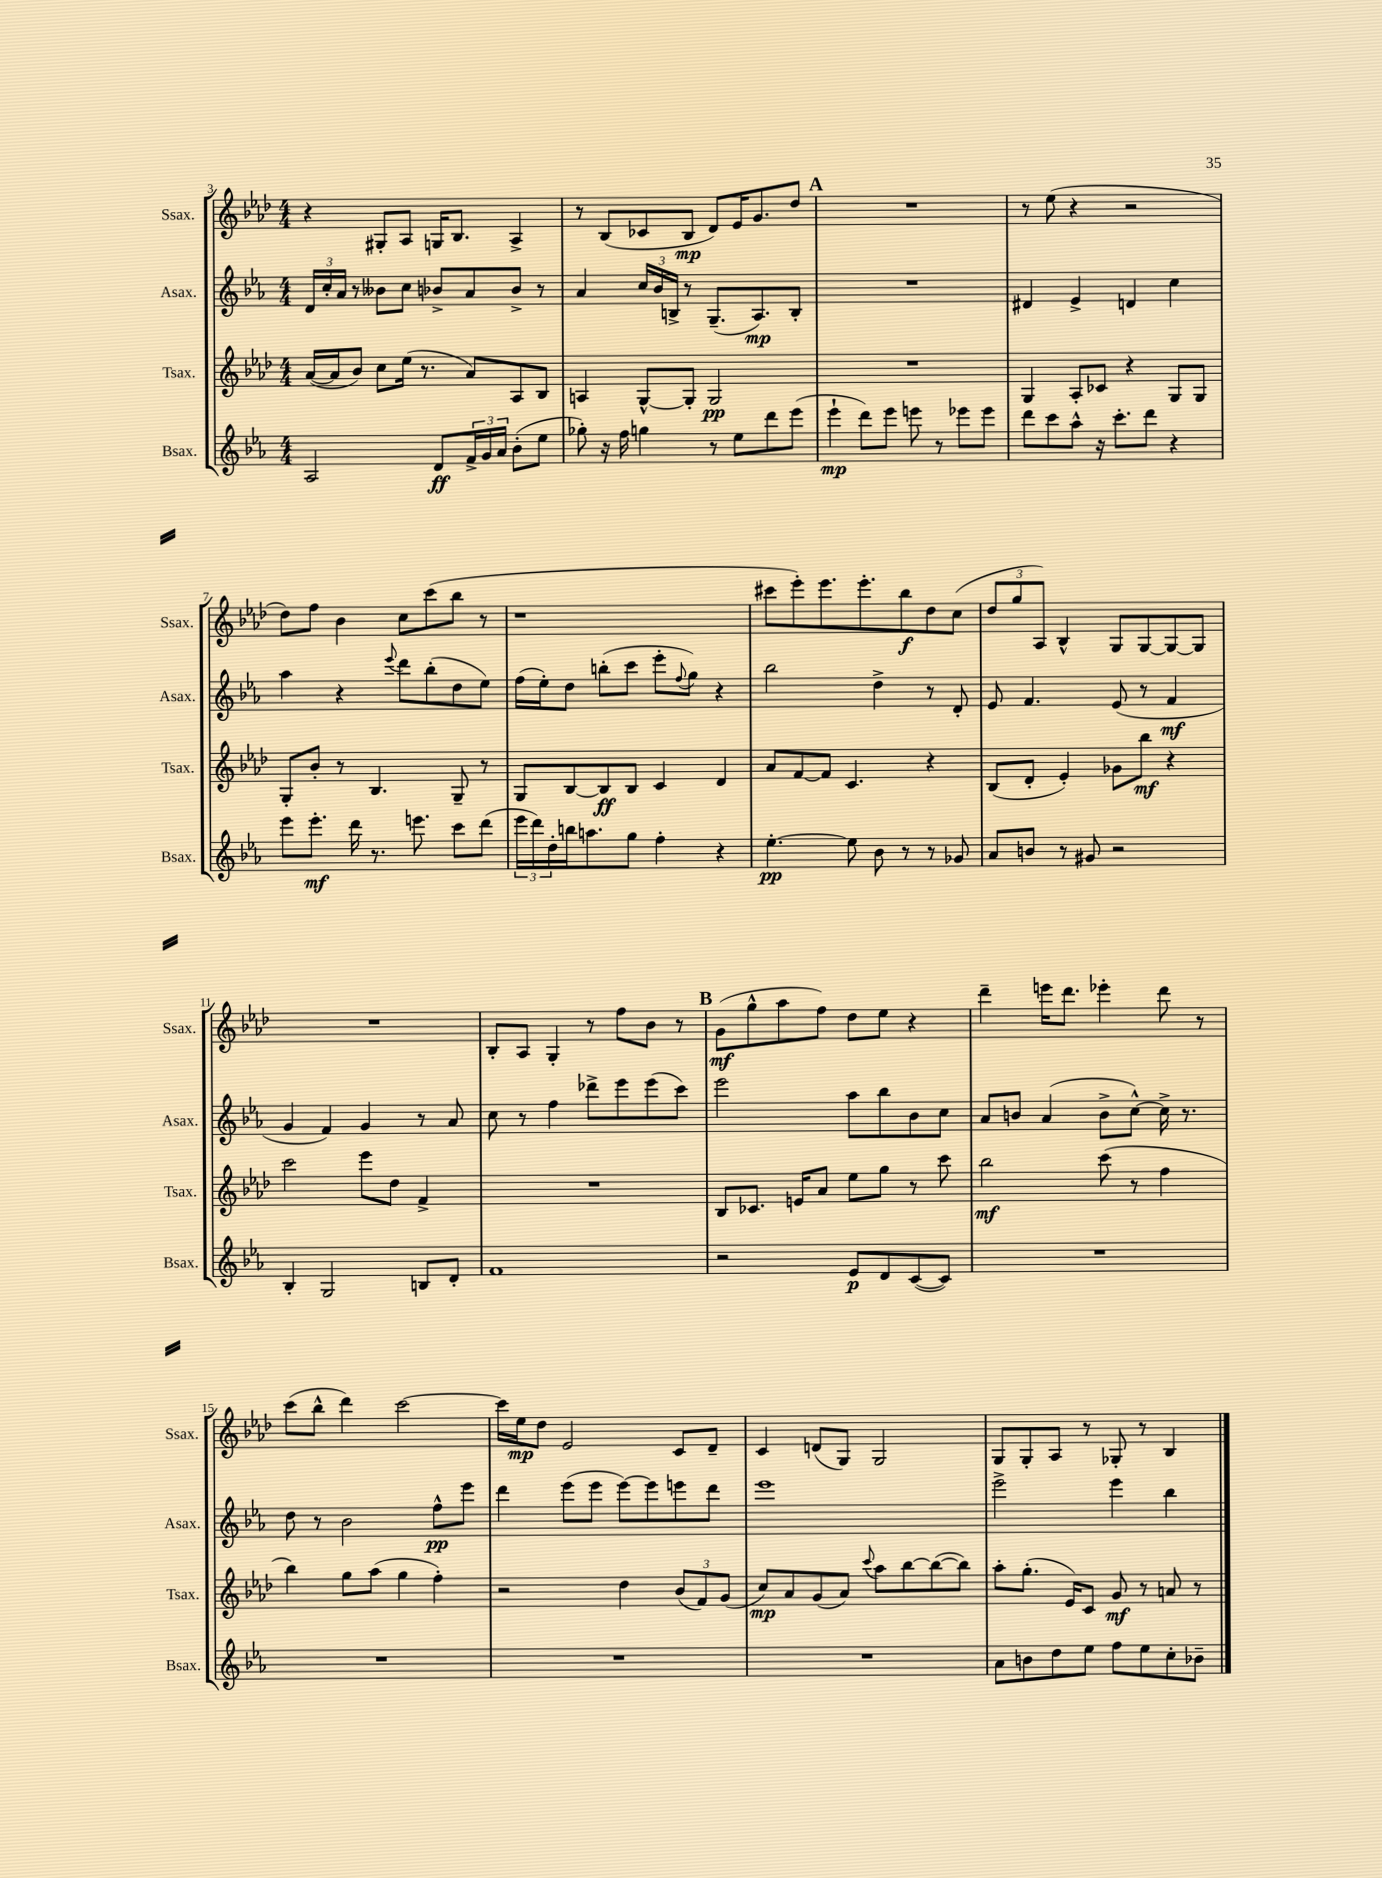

**kern	**kern	**kern	**kern
*staff4	*staff3	*staff2	*staff1
*clefG2	*clefG2	*clefG2	*clefG2
*k[b-e-a-]	*k[b-e-a-d-]	*k[b-e-a-]	*k[b-e-a-d-]
*M4/4	*M4/4	*M4/4	*M4/4
2A-/	([16a-/LL	24d/LL	4r
.	.	24cc'/	.
.	16a-/]J	.	.
.	.	24a-/JJ	.
.	8b-/J)	8r	.
.	8cc\L	8b--\L	8G#'/L
.	(16ee-\Jk	8cc\J	8A-/J
.	8.r	.	.
8d/L	.	8b-^/L	16G/LK
.	.	.	8.B-/J
24f^/L	8a-/L)	8a-/	.
24g/	.	.	.
24a-/JJ	.	.	.
(8b-'\L	8A-/	8b-^/J	4A-^/
8ee-\J	8B-/J	8r	.
=	=	=	=
8gg-'\)	4A/	4a-/	8r
16r	.	.	(8B-/L
16ff\	.	.	.
4gg\	[8G^^/L	24cc/LL	8c-/
.	.	24b-/	.
.	.	24B^/JJ	.
.	8G'/]J	8r	8B-/J
8r	2G/	(8.G~/L	8d-/L)
8ee-\L	.	.	16e-/K
.	.	8.A-/)	8.g/
8ddd\	.	.	.
(8eee-\J	.	8B'/J	8dd-/J
=	=	=	=
4eee-`\	1r	1r	1r
8ddd\L)	.	.	.
8eee-\J	.	.	.
8eee\	.	.	.
8r	.	.	.
8eee-\L	.	.	.
8eee-\J	.	.	.
=	=	=	=
8ddd\L	4G/	4d#/	8r
8ccc\	.	.	(8ee-\
8aa-^^\J	8A-'/L	4e-^/	4r
16r	8c-/J	.	.
8.ccc'\L	.	.	.
.	4r	4d/	2r
8ddd\J	.	.	.
4r	8G/L	4cc\	.
.	8G/J	.	.
=	=	=	=
8eee-\L	8G'/L	4aa-\	8dd-\L)
8.eee-'\J	8b-'/J	.	8ff\J
.	8r	4r	4b-\
16ddd\	.	.	.
8.r	4.B-/	.	.
.	.	8qqeee-/	.
.	.	8ddd\L	8cc\L
8.eee\	.	.	.
.	.	(8bb-'\	(8ccc\
8ccc\L	8G~/	8dd\	8bb-\J
(8ddd\J	8r	8ee-\J)	8r
=	=	=	=
24eee-\LL	8G/L	(16ff\LL	1r
24ddd\)	.	.	.
.	.	16ee-'\J)	.
24dd'\	.	.	.
16bb\J	[8B-/	8dd\J	.
8.aa\	.	.	.
.	8B-/]	(8bb'\L	.
8gg\J	8B-/J	8ccc\J	.
4ff'\	4c/	8eee-'\L	.
.	.	8qqff/	.
.	.	8gg\J)	.
4r	4d-/	4r	.
=	=	=	=
[4.ee-'\	8a-/L	2bb-\	8ccc#\L
.	[8f/	.	8eee-'\)
.	8f/]J	.	8.eee-\
8ee-\]	4.c/	.	.
.	.	.	8.eee-'\
8b-\	.	4dd^\	.
8r	.	.	8bb-\
8r	4r	8r	8dd-\
8g-/	.	8d'/	(8cc\J
=	=	=	=
8a-/L	(8B-/L	8e-/	12dd-/L
.	.	.	12gg/
8b/J	8d-'/J	4.f/	.
.	.	.	12A-/J)
8r	4e-'/)	.	4B-^^/
8g#/	.	.	.
2r	8g-\L	(8e-/	8G/L
.	8bb-\J	8r	[8G/
.	4r	4f/	8G/_
.	.	.	8G/]J
=	=	=	=
4B-'/	2ccc\	4g/	1r
2G/	.	4f/)	.
.	8eee-\L	4g/	.
.	8dd-\J	.	.
8B/L	4f^/	8r	.
8d'/J	.	8a-/	.
=	=	=	=
1f	1r	8cc\	8B-'/L
.	.	8r	8A-/J
.	.	4ff\	4G'/
.	.	8ddd-^\L	8r
.	.	8eee-\	8ff\L
.	.	(8eee-\	8b-\J
.	.	8ccc\J)	8r
=	=	=	=
2r	8B-/L	2eee-\	(8g\L
.	8.c-/J	.	8gg^^\
.	.	.	8aa-\
.	16e/LK	.	.
.	8a-/J	.	8ff\J)
8e-/L	8ee-\L	8aa-\L	8dd-\L
8d/	8gg\J	8bb-\	8ee-\J
([8c/	8r	8b-\	4r
8c/]J)	8ccc\	8cc\J	.
=	=	=	=
1r	2bb-\	8a-/L	4ddd-~\
.	.	8b/J	.
.	.	(4a-/	16eee\LK
.	.	.	8.ddd-\J
.	(8ccc\	8b^\L	4eee-'\
.	8r	[8cc^^\J)	.
.	4ff\	16cc^\]	8ddd-\
.	.	8.r	.
.	.	.	8r
=	=	=	=
1r	4bb-\)	8dd\	(8ccc\L
.	.	8r	8bb-^^\J
.	8gg\L	2b-\	4ddd-\)
.	(8aa-\J	.	.
.	4gg\	.	[2ccc\
.	4ff'\)	8ff^^\L	.
.	.	8eee-\J	.
=	=	=	=
1r	2r	4ddd\	16ccc\]LL
.	.	.	16ee-\J
.	.	.	8dd-\J
.	.	(8eee-\L	2e-/
.	.	8eee-\J	.
.	4dd-\	[8eee-\L)	.
.	.	8eee-\]	.
.	(12b-/L	8eee\	8c/L
.	12f/)	.	.
.	.	8ddd\J	8d-~/J
.	(12g/J	.	.
=	=	=	=
1r	8cc/L)	1eee-	4c/
.	8a-/	.	.
.	(8g/	.	(8d/L
.	8a-/J)	.	8G/J)
.	8qqccc/	.	.
.	8aa-\L	.	2G/
.	[8bb-\	.	.
.	(8bb-\_	.	.
.	8bb-\]J)	.	.
=	=	=	=
8a-\L	8aa-'\L	2eee-^\	8G/L
8b\	(8.gg'\J	.	8G'/
8dd\	.	.	8A-/J
.	16e-/LK)	.	.
8ee-\J	8c/J	.	8r
8ff\L	8g/	4eee-\	8G-'/
8ee-\	8r	.	8r
8cc'\	8a/	4bb-\	4B-/
8b-~\J	8r	.	.
==	==	==	==
*-	*-	*-	*-
